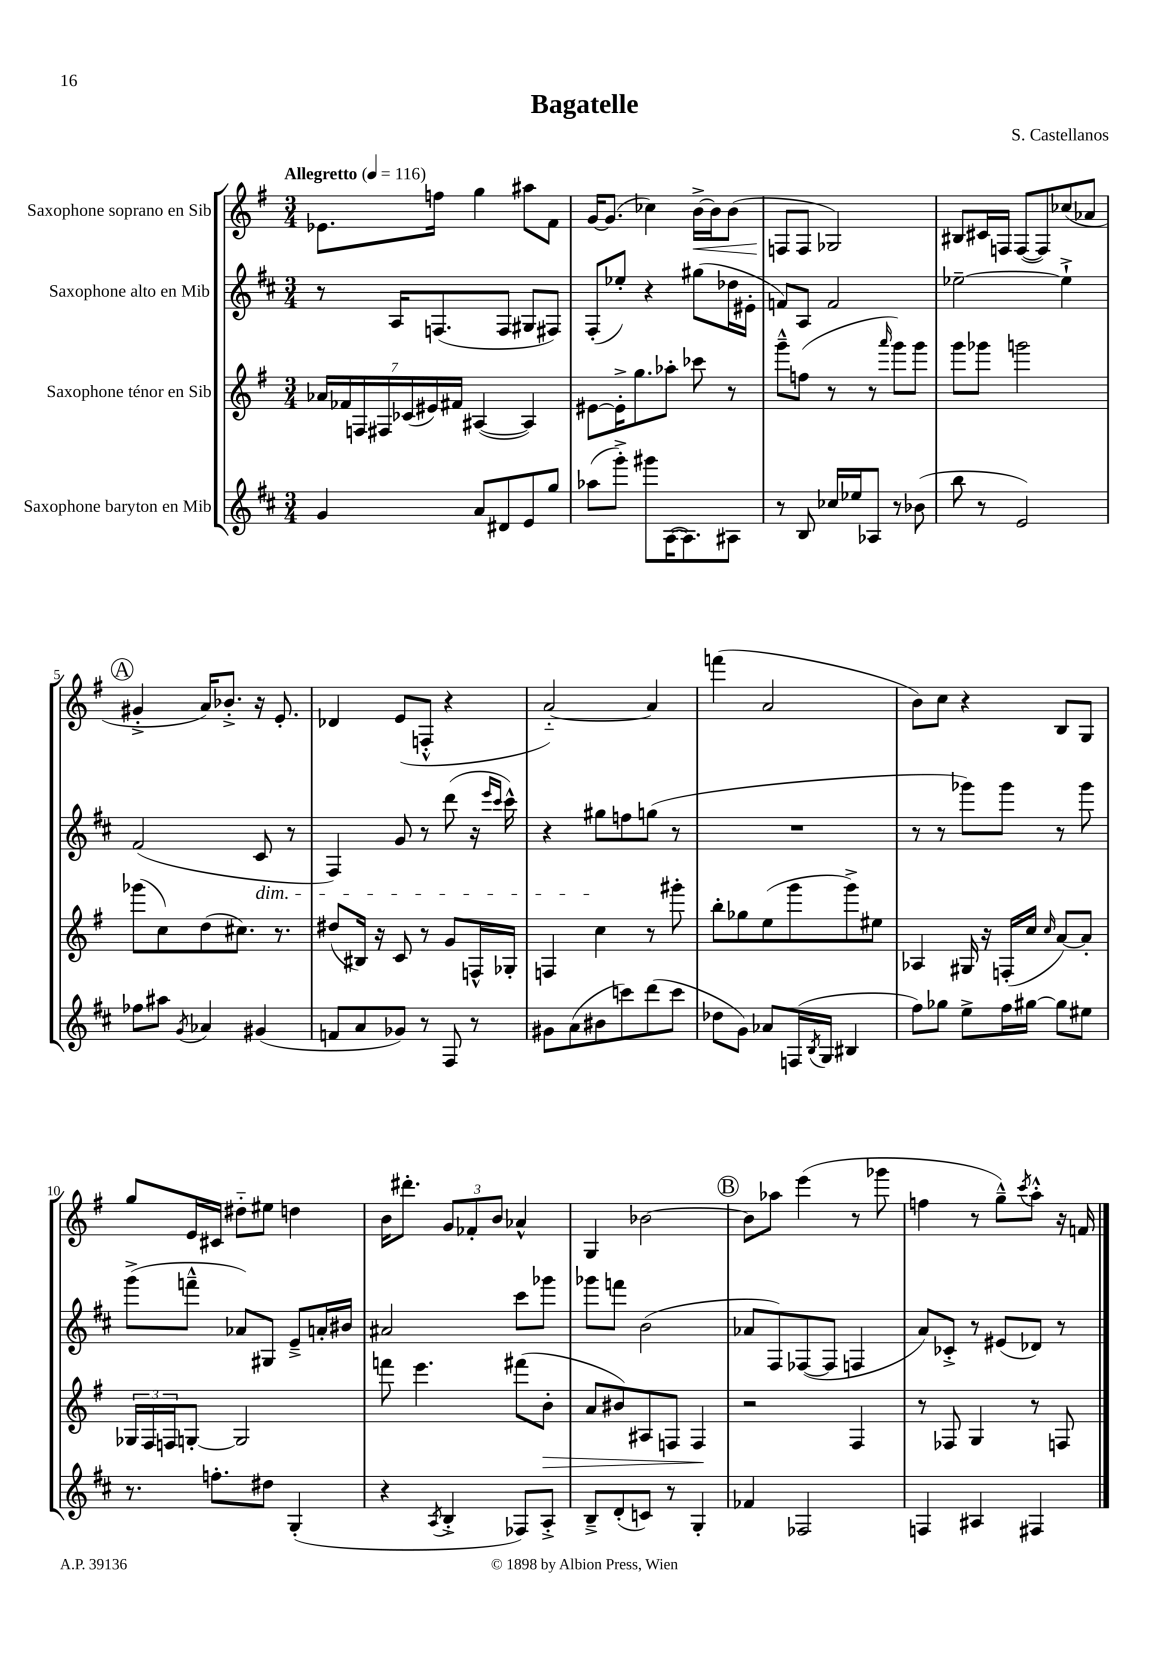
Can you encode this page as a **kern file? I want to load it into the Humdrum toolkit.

**kern	**kern	**kern	**kern
*staff4	*staff3	*staff2	*staff1
*clefG2	*clefG2	*clefG2	*clefG2
*k[f#c#]	*k[f#]	*k[f#c#]	*k[f#]
*M3/4	*M3/4	*M3/4	*M3/4
*MM116	*MM116	*MM116	*MM116
4g/	28a-/LL	8r	8.e-\L
.	28f-/	.	.
.	28F/	.	.
.	28F#/	.	.
.	.	16A/LK	.
.	(28c-/	.	.
.	28e#/)	.	.
.	.	(8.F/	16ff\Jk
.	28f#/JJ	.	.
8a/L	([4A#/	.	4gg\
8d#/	.	8F/J	.
8e/	4A#/])	8G#/L	8aa#\L
8gg/J	.	8F#/J)	8f#\J
=	=	=	=
(8aa-\L	[8e#\L	(8F#'/L	[16g/LK
.	.	.	(8.g/]J
8ggg'^\J)	16e#'^\]K	8ee-'/J)	.
.	8.gg\	.	.
8ggg#\L	.	4r	4cc-\)
([16A\K	8aa-'\J	.	.
8.A\])	.	.	.
.	8ccc-\	(8gg#\L	[16b^\LL
.	.	.	16b\]J
8A#\J	8r	16dd-\L	(8b\J
.	.	16e#'\JJ	.
=	=	=	=
8r	8ggg~^^\L	8f/L)	8F/L
8B/	(8ff\J	8A/J	8F/J
16cc-/LL	8r	2f/	2G-/)
16ee-/J	.	.	.
8A-/J	8r	.	.
.	16qqaaa/	.	.
8r	8ggg\L)	.	.
(8b-\	8ggg\J	.	.
=	=	=	=
8bb\	8ggg\L	[2ee-~\	8B#/L
8r	8ggg-\J	.	16c#/L
.	.	.	16F/JJ
2e/)	2ggg\	.	([8F/L
.	.	.	8F/])
.	.	4ee-`^\]	(8cc-/
.	.	.	8a-/J
=	=	=	=
8ff-\L	(8ggg-\L	(2f#/	4g#'^/
8aa#\J	8cc\)	.	.
8qg/	.	.	.
4a-/	(8dd\	.	16a/LK)
.	.	.	8.b-'^/J
.	8.cc#\J)	.	.
(4g#/	.	8c#/	16r
.	8.r	.	8.e'/
.	.	8r	.
=	=	=	=
8f/L	(8dd#/L	4F#/)	4d-/
8a/	16B#/Jk)	.	.
.	16r	.	.
8g-/J)	8c/	8g/	(8e/L
8r	8r	8r	8F'^^/J
8F#/	8g/L	(8ddd\	4r
8r	16F^^/L	16r	.
.	.	16qqeee/LL	.
.	.	16qqccc#/JJ	.
.	16G-'/JJ	16ccc#^^\)	.
=	=	=	=
8g#\L	4F/	4r	[2a'~/)
(8a\	.	.	.
8b#\	4cc\	8gg#\L	.
8ccc\)	.	8ff\	.
(8ddd\	8r	(8gg\J	4a/]
8ccc\J	8ggg#'\	8r	.
=	=	=	=
8dd-\L	8bb'\L	2.r	(4fff\
8g\J)	8gg-\	.	.
8a-/L	(8ee\	.	2a/
(16F/L	8ggg\	.	.
8qB/	.	.	.
16G/JJ	.	.	.
4B#/	8ggg^\)	.	.
.	8ee#\J	.	.
=	=	=	=
8ff#\L)	4A-/	8r	8b\L)
8gg-\J	.	8r	8cc\J
8ee^\L	16G#/	8ggg-\L)	4r
.	16r	.	.
16ff#\L	(16F'/LL	8ggg-\J	.
[16gg#\JJ	16cc/JJ	.	.
.	16qqcc/	.	.
8gg#\]L	[8a/L)	8r	8B/L
8ee#\J	8a'/]J	8ggg-\	8G/J
=	=	=	=
8.r	24G-/LL	(8ggg^\L	8gg/L
.	24F#/	.	.
.	24F/J	.	.
.	[8G'/J	8fff~^^\J	16e/L
8.ff'\L	.	.	16c#/JJ
.	2G/]	8a-/L)	8dd#'~\L
8dd#\J	.	8G#/J	8ee#\J
(4G'/	.	8e~^/L	4dd\
.	.	16a'/L	.
.	.	16b#/JJ	.
=	=	=	=
4r	8fff\	2a#/	16b\LK
.	.	.	8.ddd#'\J
.	4.eee\	.	.
8qA/	.	.	.
4B'^/	.	.	12g/L
.	.	.	12f-'/
.	.	.	12b/J
8F-/L)	(8fff#\L	8ccc#\L	4a-^^/
8A'^/J	8b'\J	8ggg-\J	.
=	=	=	=
8B~^/L	8a/L	8ggg-\L	4G/
(8d'/	8b#/)	8fff\J	.
8c/J)	8A#/	(2b\	[2b-\
8r	8F/J	.	.
4G'/	4F/	.	.
=	=	=	=
4f-/	2r	8a-/L	8b-\]L
.	.	8F#/)	8aa-\J
2F-/	.	([8F-/	(4eee\
.	.	8F-/]J	.
.	4F#/	4F/	8r
.	.	.	8ggg-\
=	=	=	=
4F/	8r	8a/L)	4ff\
.	8F-/	8c-'^/J	.
4A#/	4G/	8r	8r
.	.	(8e#/L	8gg~^^\L)
.	.	.	8qccc/
4F#/	8r	8d-/J)	8aa'^^\J
.	8F/	8r	16r
.	.	.	16f/
==	==	==	==
*-	*-	*-	*-
